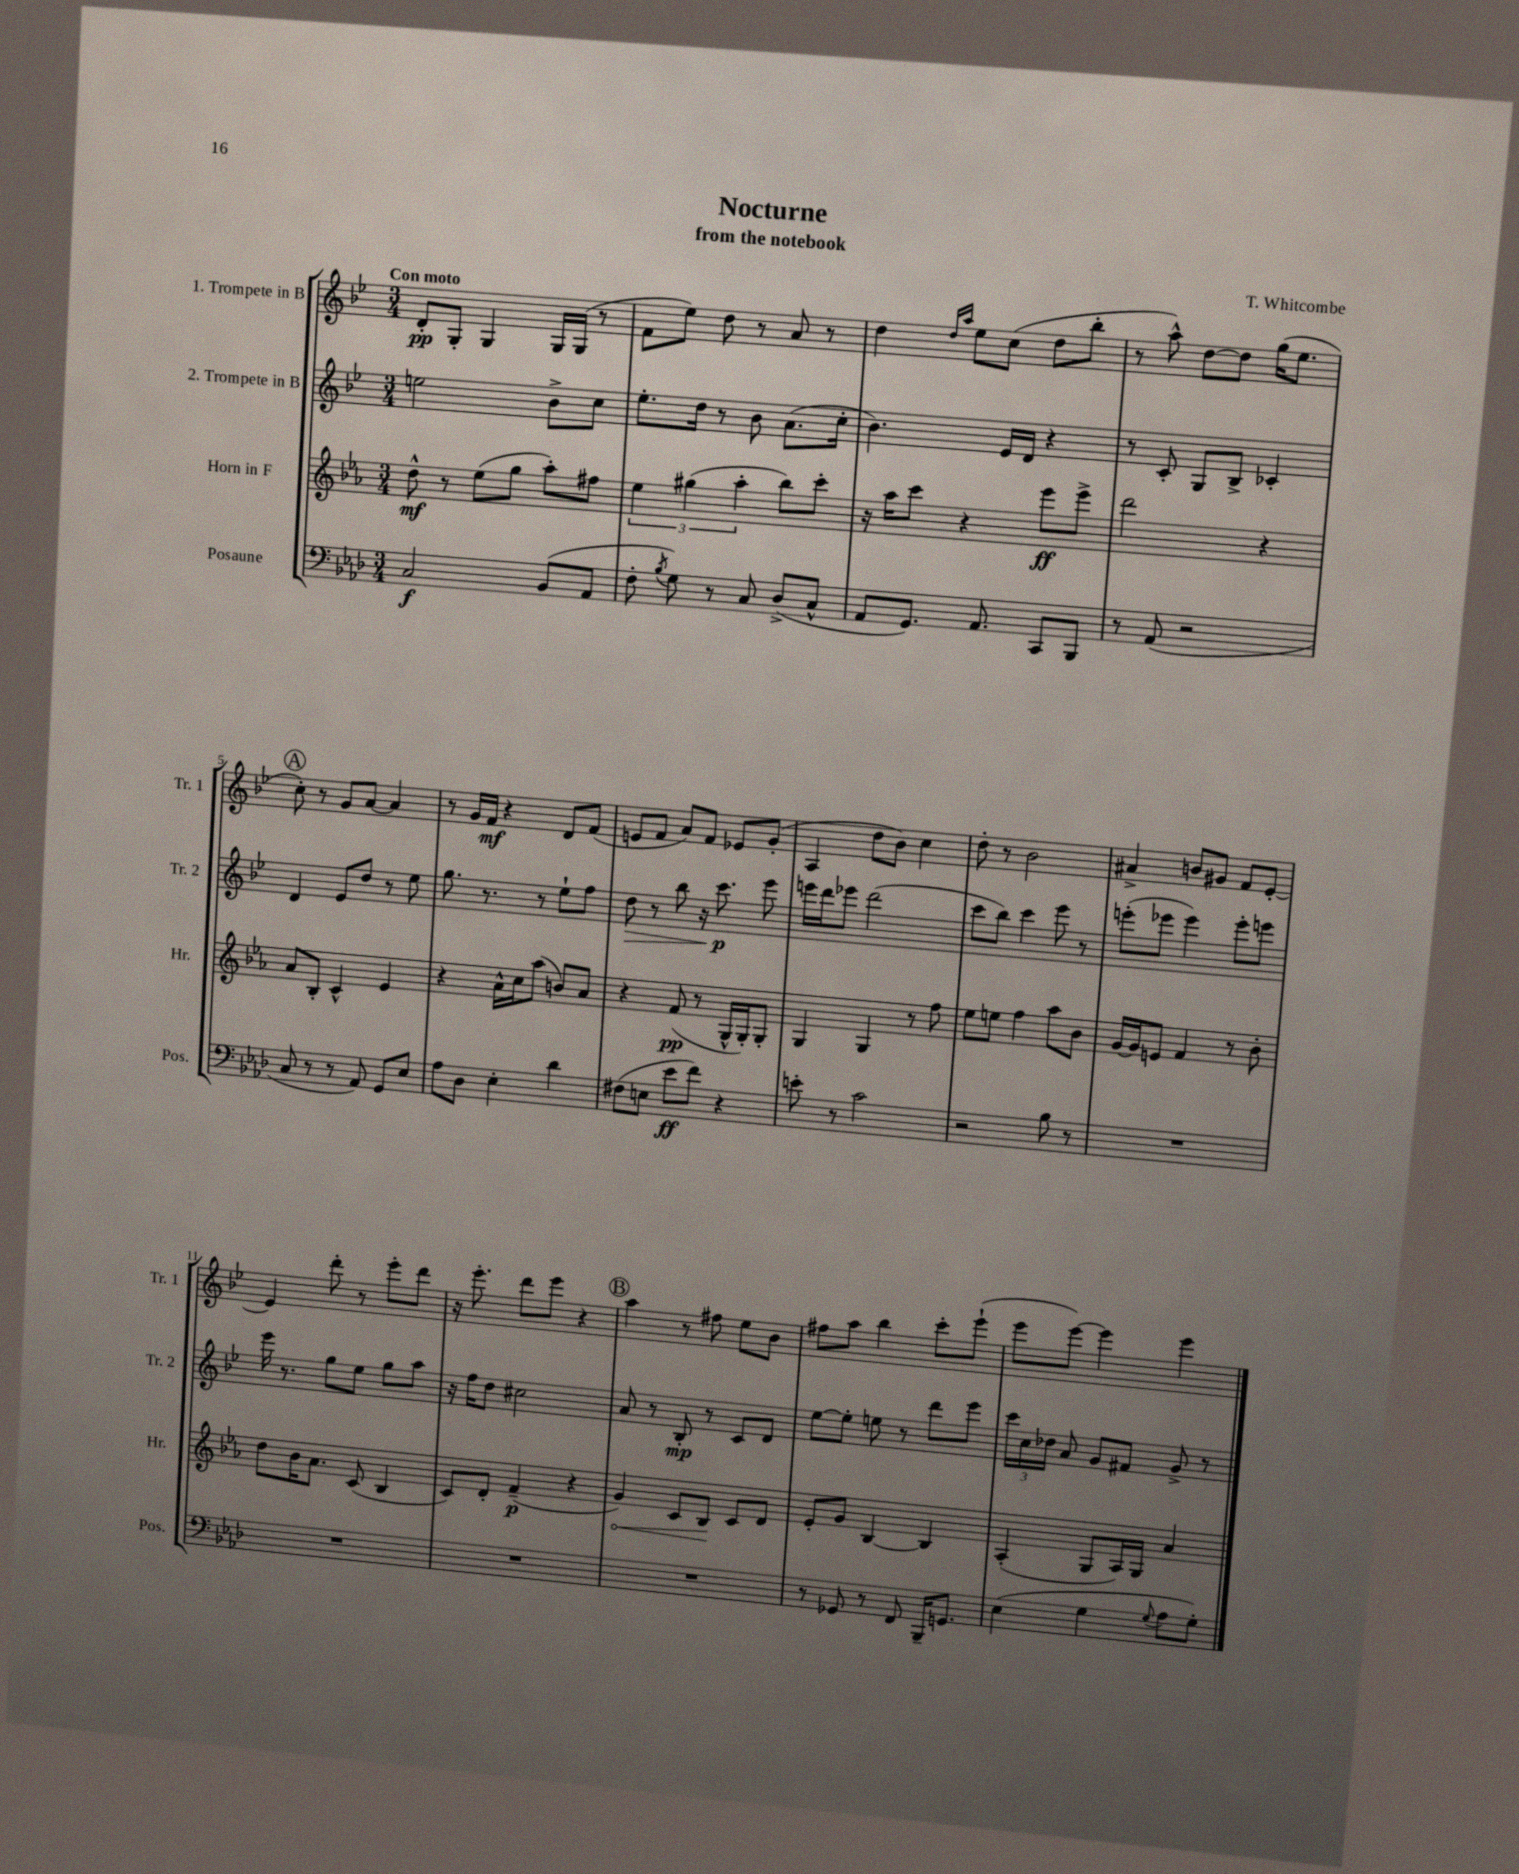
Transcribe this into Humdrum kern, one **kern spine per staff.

**kern	**kern	**kern	**kern
*staff4	*staff3	*staff2	*staff1
*clefF4	*clefG2	*clefG2	*clefG2
*k[b-e-a-d-]	*k[b-e-a-]	*k[b-e-]	*k[b-e-]
*M3/4	*M3/4	*M3/4	*M3/4
2C	8dd^^	2ee	8d'
.	8r	.	8G'
.	(8ee-	.	4G
.	8gg	.	.
(8BB-	8aa-')	8b-^	16G
.	.	.	(16G
8AA-	8ff#	8cc	8r
=	=	=	=
8F'	6ee-	8.ee-'	8f
8qB-	.	.	.
8G)	.	.	8ee-)
.	(6gg#	.	.
.	.	16dd	.
8r	.	8r	8dd
.	6aa-'	.	.
8C	.	8b-	8r
(8D-^	8bb-)	(8.a	8a
8C^^	8ccc'	.	8r
.	.	16cc'	.
=	=	=	=
8AA-	16r	4.b-)	4dd
.	16aa-	.	.
8.GG)	8ccc	.	.
.	.	.	16qqdd
.	.	.	16qqaa
.	4r	.	8ee-
8.AA-	.	.	.
.	.	16e-	(8cc
.	.	16d	.
8CC	8eee-	4r	8dd
8BBB-	8eee-^	.	8bb-'
=	=	=	=
8r	2ddd	8r	8r
(8AA-	.	8c'	8aa^^)
2r	.	8G	[8dd
.	.	8B-^	8dd]
.	4r	4c-'	(16gg
.	.	.	8.ee-
=	=	=	=
8C	8a-	4d	8cc')
8r	8B-'	.	8r
8r	4c^^	8e-	8g
8AA-)	.	8dd	[8a
8GG	4e-	8r	4a]
8E-	.	8ee-	.
=	=	=	=
8A-	4r	8.gg	8r
8D-	.	.	16g
.	.	8.r	16f
4E-'	16a-^^	.	4r
.	16cc	.	.
.	(8aa-	8r	.
4d-	8b)	8ee-`	8d
.	8a-	8ff	(8f
=	=	=	=
(8F#	4r	8dd	8e
8E	.	8r	8f
8e-	(8f	8bb-	8a)
8f)	8r	16r	8f
.	.	8.ccc	.
4r	16G^^	.	8e-
.	16G')	.	.
.	8G'	8eee-	(8g'
=	=	=	=
8e'	4G	16eee	4A
.	.	16ddd	.
8r	.	8eee-	.
2c	4G	(2ddd	8dd
.	.	.	8b-)
.	8r	.	4cc
.	8ff	.	.
=	=	=	=
2r	8ee-	8ccc	8dd'
.	8ee	8bb-)	8r
.	4ff	4ccc	2b-
8B-	8aa-	8eee-	.
8r	8b-	8r	.
=	=	=	=
2.r	[16g	(8eee'	4a#^
.	16g]	.	.
.	8e	8eee-	.
.	4f	4eee-)	8b
.	.	.	8g#
.	8r	8eee-'	8f
.	8b-'	8eee	[8e-'
=	=	=	=
2.r	8dd	16eee-	4e-]
.	.	8.r	.
.	16b-	.	.
.	8.a-	.	.
.	.	8gg	8ddd'
.	(8c	8ee-	8r
.	4B-	8gg	8eee-'
.	.	8aa	8ddd
=	=	=	=
2.r	8c)	16r	16r
.	.	16ff	8.eee-'
.	8d'	8dd	.
.	(4f~	2cc#	8ddd
.	.	.	8eee-
.	4r	.	4r
=	=	=	=
2.r	4g)	8a	4aa
.	.	8r	.
.	8c	8B-'	8r
.	8B-	8r	8ff#
.	8c	8c	8ee-
.	8d	8d	8b-
=	=	=	=
8r	8e-'	[8ee-	8ff#
8GG-	8g	8ee-']	8aa
8r	[4B-	8ee	4bb-
8FF	.	8r	.
16BBB-~	4B-]	8ddd	8ccc'
8.GG	.	.	.
.	.	8eee-	(8eee-`
=	=	=	=
(4E-	(4A-'	24ccc	8eee-
.	.	24cc	.
.	.	24dd-	.
.	.	8a	[8eee-)
4G	8G	8g	4eee-]
.	16A-)	8f#	.
.	16G	.	.
8qqG	.	.	.
8A-	4a-	8g^	4eee-
8G')	.	8r	.
==	==	==	==
*-	*-	*-	*-
